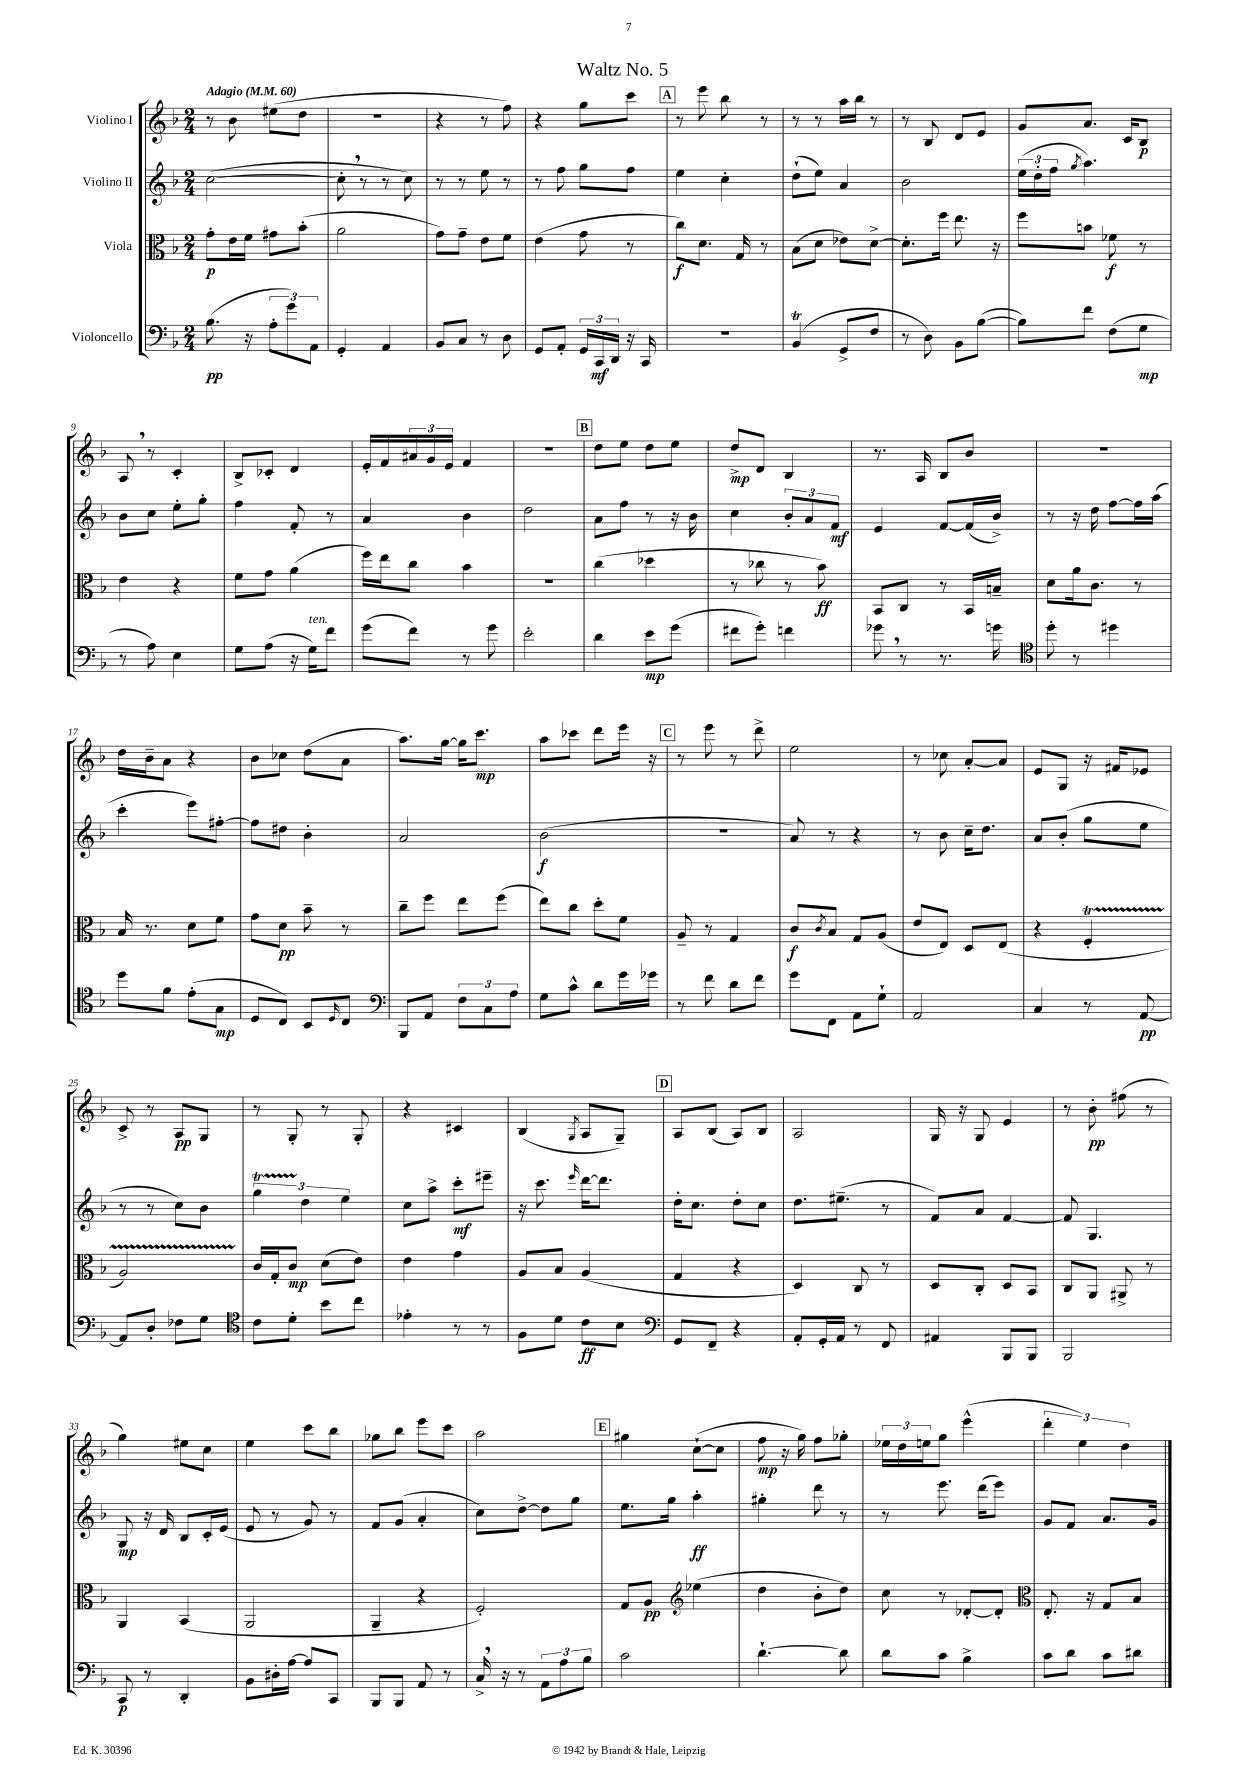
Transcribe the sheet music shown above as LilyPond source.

\header { title = "Waltz No. 5" }
<<
\new StaffGroup <<
\new Staff = "s0" \with { instrumentName = "Violino I" } {
    \clef treble \key f \major \numericTimeSignature \time 2/4 \tempo "Adagio" 4 = 60
    r8 bes'8 eis''8( d''8 |
    r2 |
    r4 r8 f''8) |
    r4 g''8 c'''8 |
    \mark \markup { \box "A" } r8 e'''8 bes''8 r8 |
    r8 r8 a''16 bes''16 r8 |
    r8 bes8 d'8 e'8 |
    g'8 a'8. c'16 bes8\p |
    a8 \breathe r8 c'4-. |
    bes8-> ces'8-. d'4 |
    e'16-. f'16 \tuplet 3/2 { ais'16 g'16 e'16 } f'4 |
    R2 |
    \mark \markup { \box "B" } d''8 e''8 d''8 e''8 |
    d''8->\mp d'8 bes4 |
    r8. a16 bes8 bes'8 |
    r2 |
    d''16 bes'16-- a'8 r4 |
    bes'8 ces''8 d''8( a'8 |
    a''8.) g''16~ g''16 c'''8.\mp |
    a''8 ces'''8 d'''8 e'''16 r16 |
    \mark \markup { \box "C" } r8 e'''8 r8 d'''8-> |
    e''2 |
    r8 ces''8 a'8~-. a'8 |
    e'8 g8 r16 fis'16 ees'8 |
    c'8-> r8 a8\pp g8 |
    r8 g8-. r8 g8-. |
    r4 cis'4 |
    bes4( \acciaccatura { g8 } a8 g8--) |
    \mark \markup { \box "D" } a8 bes8( a8) bes8 |
    a2 |
    g16 r16 g8 e'4 |
    r8 bes'8-.\pp fis''8( r8 |
    g''4) eis''8 c''8 |
    e''4 c'''8 bes''8 |
    ges''8 bes''8 e'''8 c'''8 |
    a''2 |
    \mark \markup { \box "E" } gis''4 c''8~-!( c''8 |
    f''8\mp r16 g''16) f''8 ges''8-. |
    \tuplet 3/2 { ees''16 d''16 e''16 } g''8 e'''4-^( |
    \tuplet 3/2 { d'''4-. e''4) d''4 } \bar "|." |
}
\new Staff = "s1" \with { instrumentName = "Violino II" } {
    \clef treble \key f \major \numericTimeSignature \time 2/4
    c''2~( |
    c''8-. \breathe r8 r8 c''8) |
    r8 r8 e''8 r8 |
    r8 f''8 g''8 f''8 |
    \mark \markup { \box "A" } e''4 c''4-. |
    d''8-!( e''8) a'4 |
    bes'2 |
    \tuplet 3/2 { e''16( d''16-. f''16 } \acciaccatura { g''8 } a''4.) |
    bes'8 c''8 e''8-. g''8-. |
    f''4 f'8-. r8 |
    a'4 bes'4 |
    d''2 |
    \mark \markup { \box "B" } a'8 f''8 r8 r16 bes'16 |
    c''4 \tuplet 3/2 { bes'8-. a'8 f'8\mf } |
    e'4 f'8~ f'16( bes'16->) |
    r8 r16 d''16 f''8~ f''16 a''16( |
    c'''4-. e'''8) fis''8~-. |
    fis''8 dis''8 bes'4-. |
    a'2 |
    bes'2\f( |
    \mark \markup { \box "C" } R2 |
    a'8) r8 r4 |
    r8 bes'8 c''16-- d''8. |
    a'8 bes'8-.( g''8 e''8 |
    r8 r8 c''8) bes'8 |
    \tuplet 3/2 { g''4\startTrillSpan d''4\stopTrillSpan e''4 } |
    c''8 a''8-> c'''8-.\mf eis'''8-- |
    r16 c'''8. \grace { e'''16 } d'''16~ d'''8. |
    \mark \markup { \box "D" } d''16-. c''8. d''8-. c''8 |
    d''8. eis''8.--( r8 |
    f'8) a'8 f'4~ |
    f'8 g4. |
    g8\mp r16 d'16 bes8 c'16-. e'16( |
    e'8 r8 g'8) r8 |
    f'8 g'8( a'4-. |
    c''8) d''8~-> d''8 g''8 |
    \mark \markup { \box "E" } e''8. g''16 a''4-.\ff |
    gis''4-. d'''8 r8 |
    r8 e'''8. d'''16( e'''8) |
    g'8 f'8 a'8. g'16 \bar "|." |
}
\new Staff = "s2" \with { instrumentName = "Viola" } {
    \clef alto \key f \major \numericTimeSignature \time 2/4
    g'8-.\p e'16 f'16 gis'8 bes'8-.( |
    a'2 |
    g'8) g'8-- e'8 f'8 |
    e'4( g'8 r8 |
    \mark \markup { \box "A" } c''8\f) d'8. g16 r8 |
    bes8( d'8 ees'8) d'8~-> |
    d'8.-. f''16 e''8. r16 |
    f''8 b'8 fes'8\f r8 |
    e'4 r4 |
    f'8 g'8 a'4( |
    f''16) e''16 c''8 bes'4 |
    r2 |
    \mark \markup { \box "B" } c''4( des''4 |
    r8 ces''8 r8 bes'8\ff) |
    bes,8 c8 r8 bes,16 b16-- |
    d'8 a'16 c'8. r8 |
    bes16 r8. d'8 f'8 |
    g'8 d'8\pp bes'8-- r8 |
    c''8-- f''8 e''8 f''8( |
    e''8) c''8 d''8-. f'8 |
    \mark \markup { \box "C" } a8-- r8 g4 |
    c'8\f \acciaccatura { c'8 } bes8 g8 a8( |
    e'8 e8) d8 e8( |
    r4 f4-.\startTrillSpan |
    a2) |
    c'16\stopTrillSpan g16-. c'8\mp d'8( e'8) |
    e'4 g'4 |
    a8 bes8 a4( |
    \mark \markup { \box "D" } g4 r4 |
    d4) c8 r8 |
    d8 c8-. d8 bes,8 |
    c8 a,8 ais,8-> r8 |
    a,4 bes,4( |
    a,2 |
    a,4-- r4 |
    f2-.) |
    \mark \markup { \box "E" } g8 a8\pp \clef treble ees''4( |
    d''4 bes'8-. d''8) |
    c''8 r8 des'8~-. des'8-. |
    \clef alto e8.-. r16 g8 bes8 \bar "|." |
}
\new Staff = "s3" \with { instrumentName = "Violoncello" } {
    \clef bass \key f \major \numericTimeSignature \time 2/4
    bes8.\pp( r16 \tuplet 3/2 { a8-. g'8) a,8 } |
    g,4-. a,4 |
    bes,8 c8 r8 d8 |
    g,8 a,8-. \tuplet 3/2 { g,16 c,16\mf d,16 } r16 c,16 |
    \mark \markup { \box "A" } R2 |
    bes,4\trill( g,8-> f8 |
    r8 d8) bes,8 bes8~( |
    bes8) f'8 f8( g8\mp |
    r8 a8) e4 |
    g8 a8( r16 g16^\markup { \italic "ten." }) f'8 |
    g'8( f'8) r8 g'8 |
    e'2-. |
    \mark \markup { \box "B" } d'4 e'8\mp g'8( |
    fis'8 g'8-.) f'4 |
    ges'8 \breathe r8 r8. g'16 |
    \clef tenor d''8-. r8 dis''4 |
    d''8 f'8 e'8-.( g8\mp |
    d8 c8) bes,8 \grace { d16 } c8 |
    \clef bass bes,,8 a,8 \tuplet 3/2 { f8 c8 a8 } |
    g8 c'8-^ d'8 g'16 ges'16 |
    \mark \markup { \box "C" } r8 f'8 d'8 f'8 |
    g'8 f,8 a,8 g8-! |
    a,2 |
    c4 r8 a,8~\pp |
    a,8 d8-. fes8 g8 |
    \clef tenor c'8 d'8-. bes'8 c''8 |
    ees'4-. r8 r8 |
    f8 d'8 c'8\ff bes8 |
    \mark \markup { \box "D" } \clef bass g,8 f,8-- r4 |
    a,8-. g,16-. a,16 r8 f,8 |
    ais,4 bes,,8 bes,,8 |
    bes,,2 |
    c,8\p r8 d,4-. |
    bes,8 dis16-. a16~ a8 c,8 |
    bes,,8 bes,,8 a,8 r8 |
    c16-> \breathe r16 r8 \tuplet 3/2 { a,8 a8 bes8 } |
    \mark \markup { \box "E" } c'2 |
    d'4.~-! d'8 |
    d'8 c'8 bes4-> |
    c'8 d'8 c'8 dis'8 \bar "|." |
}
>>
>>
